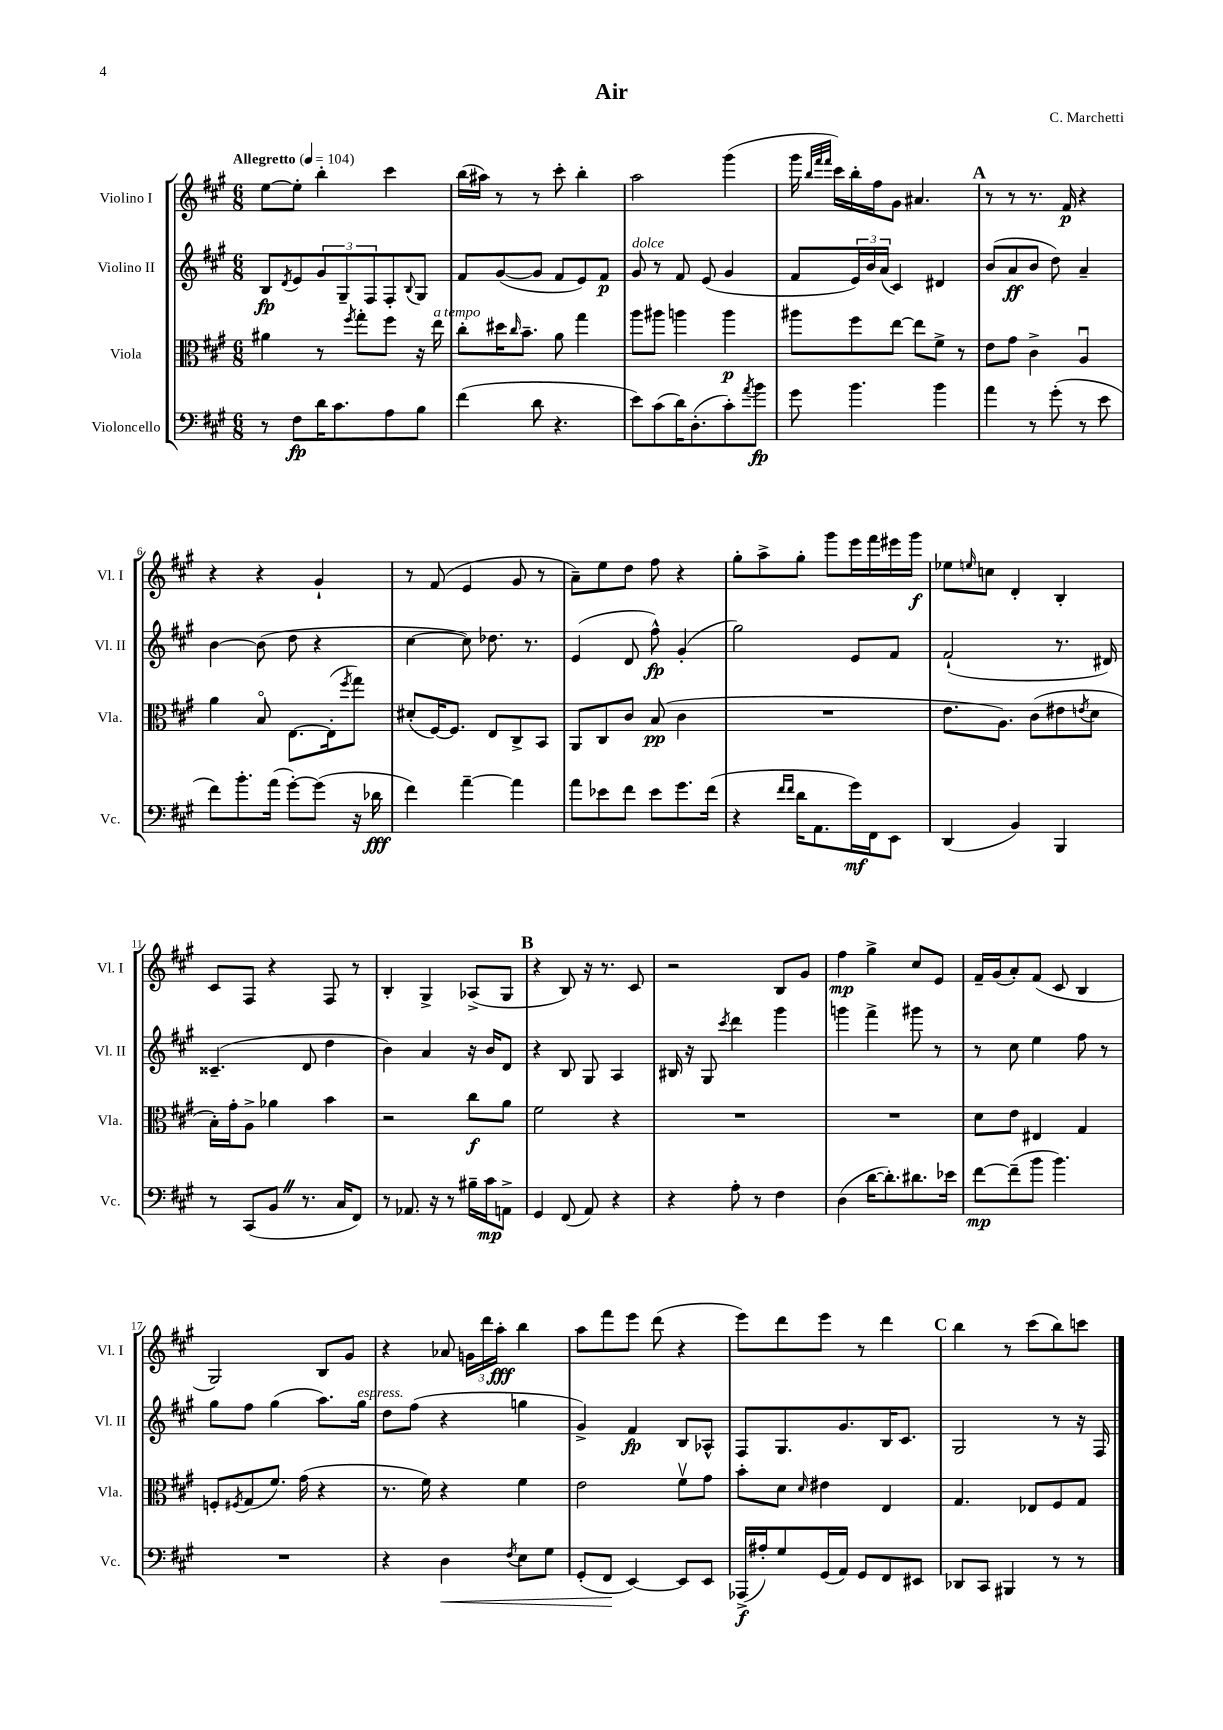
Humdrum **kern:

**kern	**dynam	**kern	**dynam	**kern	**dynam	**kern	**dynam
*part4	*part4	*part3	*part3	*part2	*part2	*part1	*part1
*staff4	*staff4	*staff3	*staff3	*staff2	*staff2	*staff1	*staff1
*I"Violoncello	*	*I"Viola	*	*I"Violino II	*	*I"Violino I	*
*I'Vc.	*	*I'Vla.	*	*I'Vl. II	*	*I'Vl. I	*
*clefF4	*	*clefC3	*	*clefG2	*	*clefG2	*
*k[f#c#g#]	*	*k[f#c#g#]	*	*k[f#c#g#]	*	*k[f#c#g#]	*
*M6/8	*	*M6/8	*	*M6/8	*	*M6/8	*
*MM104	*	*MM104	*	*MM104	*	*MM104	*
=1	=1	=1	=1	=1	=1	=1	=1
!	!	!	!	!	!	!LO:TX:a:B:t=Allegretto	!
8r	.	4a#X\	.	8B/L	fp	[8ee\L	.
.	.	.	.	8qd/	.	.	.
8F#\L	fp	.	.	8e/	.	8ee'\J]	.
16d\K	.	8r	.	12g#/	.	4bb'\	.
8.c#\	.	.	.	.	.	.	.
.	.	.	.	12G#~/	.	.	.
.	.	8qff#/	.	.	.	.	.
.	.	8gg#'\L	.	.	.	.	.
.	.	.	.	12F#/	.	.	.
8A\	.	8ff#\J	.	8F#'/	.	4ccc#\	.
.	.	.	.	8qqB/	.	.	.
8B\J	.	16r	.	8G#/J	.	.	.
!	!	!LO:TX:a:i:t=a tempo	!	!	!	!	!
.	.	16ee\	.	.	.	.	.
=2	=2	=2	=2	=2	=2	=2	=2
(4f#\	.	8cc#'\L	.	8f#/L	.	(16bb\LL	.
.	.	.	.	.	.	16aa#X\JJ)	.
.	.	16dd#X\K	.	([8g#/	.	8r	.
.	.	16qqcc#/	.	.	.	.	.
.	.	8.b~\J	.	.	.	.	.
8d\	.	.	.	8g#/J]	.	8r	.
4.r	.	8a\	.	8f#/L	.	8ccc#'\	.
.	.	4gg#\	.	8e/)	.	4bb'\	.
.	.	.	.	8f#/J	p	.	.
=3	=3	=3	=3	=3	=3	=3	=3
!	!	!	!	!LO:TX:a:i:t=dolce	!	!	!
8e\L)	.	8aa\L	.	8g#/	.	2aa\	.
(8c#\	.	8aa#X\J	.	8r	.	.	.
16d\K)	.	4aan\	.	8f#/	.	.	.
(8.D'\	.	.	.	.	.	.	.
.	.	.	.	(8e/	.	.	.
8c#'\)	.	4aa\	p	4g#/	.	(4ggg#\	.
8qa/	.	.	.	.	.	.	.
8b\J	fp	.	.	.	.	.	.
=4	=4	=4	=4	=4	=4	=4	=4
8g#\	.	8aa#X\L	.	8f#/L	.	16ggg#\	.
.	.	.	.	.	.	32qqbb/LLL	.
.	.	.	.	.	.	32qqfff#/	.
.	.	.	.	.	.	32qqfff#/JJJ	.
.	.	.	.	.	.	16ccc#\LL)	.
4.b\	.	8ff#\	.	24e/L)	.	16bb'\	.
.	.	.	.	24b/	.	.	.
.	.	.	.	.	.	16ff#\J	.
.	.	.	.	(24a/JJ	.	.	.
.	.	[8ee\J	.	4c#/)	.	8g#\J	.
.	.	8ee\L]	.	.	.	4.a#X/	.
4b\	.	8f#^\J	.	4d#X/	.	.	.
.	.	8r	.	.	.	.	.
!!LO:REH:place=s1:t=A
=5	=5	=5	=5	=5	=5	=5	=5
4a\	.	8e\L	.	(8b/L	.	8r	.
.	.	8g#\J	.	8a/	ff	8r	.
8r	.	4c#^\	.	8b/J	.	8.r	.
(8g#'\	.	.	.	8dd\)	.	.	.
.	.	.	.	.	.	16f#/	p
8r	.	4Au/	.	4a~/	.	4r	.
8e\	.	.	.	.	.	.	.
!!LO:LB:g=z
=6	=6	=6	=6	=6	=6	=6	=6
8f#\L)	.	4a\	.	[4b\	.	4r	.
8.b'\	.	.	.	.	.	.	.
.	.	8B/	.	(8b\]	.	4r	.
(16a\Jk	.	.	.	.	.	.	.
[8g#'\L)	.	[8.E\L	.	8dd\	.	.	.
(8g#\J]	.	.	.	4r	.	4g#`/	.
.	.	(16E'\k]	.	.	.	.	.
.	.	8qff#/	.	.	.	.	.
16r	.	8gg#\J)	.	.	.	.	.
16d-X\	fff	.	.	.	.	.	.
=7	=7	=7	=7	=7	=7	=7	=7
4f#\)	.	(8d#X'/L	.	[4cc#\	.	8r	.
.	.	[16F#/K)	.	.	.	(8f#/	.
.	.	8.F#/J]	.	.	.	.	.
[4a~\	.	.	.	8cc#\])	.	4e/	.
.	.	8E/L	.	8.dd-X\	.	.	.
4a\]	.	8C#^/	.	.	.	8g#/	.
.	.	.	.	8.r	.	.	.
.	.	8BB/J	.	.	.	8r	.
=8	=8	=8	=8	=8	=8	=8	=8
8a\L	.	8AA/L	.	(4e/	.	8a~\L)	.
8e-X\	.	8C#/	.	.	.	8ee\	.
8f#\J	.	8c#/J	.	8d/	.	8dd\J	.
8e-\L	.	(8B/	pp	8ff#^^\)	fp	8ff#\	.
8.g#\	.	4c#\	.	(4g#'/	.	4r	.
(16f#\Jk	.	.	.	.	.	.	.
=9	=9	=9	=9	=9	=9	=9	=9
4r	.	2.r	.	2gg#\)	.	8gg#'\L	.
.	.	.	.	.	.	8aa^\	.
16qqf#/LL	.	.	.	.	.	.	.
16qqf#/JJ	.	.	.	.	.	.	.
16d\KL	.	.	.	.	.	8gg#'\J	.
8.AA\	.	.	.	.	.	.	.
.	.	.	.	.	.	8ggg#\L	.
16g#\L)	mf	.	.	8e/L	.	16eee\L	.
16FF#\J	.	.	.	.	.	16fff#\	.
8EE\J	.	.	.	8f#/J	.	16eee#X\	.
.	.	.	.	.	.	16ggg#\JJ	f
=10	=10	=10	=10	=10	=10	=10	=10
(4DD/	.	8.e\L	.	(2f#`/	.	8ee-X\L	.
.	.	.	.	.	.	16qqeen/	.
.	.	.	.	.	.	8ccn\J	.
.	.	8.A\J)	.	.	.	.	.
4BB/)	.	.	.	.	.	4d'/	.
.	.	(8c#\L	.	.	.	.	.
4BBB/	.	8e#X\	.	8.r	.	4B'/	.
.	.	8qen/	.	.	.	.	.
.	.	8d\J	.	.	.	.	.
.	.	.	.	16d#X/)	.	.	.
!!LO:LB:g=z
=11	=11	=11	=11	=11	=11	=11	=11
8r	.	16B'\LL)	.	(4.c##X~/	.	8c#/L	.
.	.	16g#'\J	.	.	.	.	.
(8CC#/L	.	8A^\J	.	.	.	8F#/J	.
8BBZ/J	.	4a-X\	.	.	.	4r	.
8.r	.	.	.	8d/	.	.	.
.	.	4b\	.	4dd\	.	8F#/	.
16C#/KL	.	.	.	.	.	.	.
8FF#/J)	.	.	.	.	.	8r	.
=12	=12	=12	=12	=12	=12	=12	=12
8r	.	2r	.	4b\)	.	4B'/	.
8.AA-X/	.	.	.	.	.	.	.
.	.	.	.	4a/	.	4G#^/	.
16r	.	.	.	.	.	.	.
8r	.	.	.	.	.	.	.
16B#X~\LL	.	8cc#\L	f	16r	.	(8A-X^/L	.
16c#\J	mp	.	.	16b/KL	.	.	.
8AAn^\J	.	8a\J	.	8d/J	.	8G#/J	.
!!LO:REH:place=s1:t=B
=13	=13	=13	=13	=13	=13	=13	=13
4GG#/	.	2f#\	.	4r	.	4r	.
(8FF#/	.	.	.	8B/	.	8B/)	.
8AA/)	.	.	.	8G#/	.	16r	.
.	.	.	.	.	.	8.r	.
4r	.	4r	.	4A/	.	.	.
.	.	.	.	.	.	8c#/	.
=14	=14	=14	=14	=14	=14	=14	=14
4r	.	2.r	.	16B#X/	.	2r	.
.	.	.	.	16r	.	.	.
.	.	.	.	8G#/	.	.	.
.	.	.	.	8qccc#/	.	.	.
8A'\	.	.	.	4ddd\	.	.	.
8r	.	.	.	.	.	.	.
4F#\	.	.	.	4ggg#\	.	8B/L	.
.	.	.	.	.	.	8g#/J	.
=15	=15	=15	=15	=15	=15	=15	=15
(4D\	.	2.r	.	4gggn\	.	4ff#\	mp
[16d\KL	.	.	.	4fff#^\	.	4gg#^\	.
8.d'\])	.	.	.	.	.	.	.
8.d#X\	.	.	.	8ggg#X\	.	8cc#/L	.
.	.	.	.	8r	.	8e/J	.
16e-X\Jk	.	.	.	.	.	.	.
=16	=16	=16	=16	=16	=16	=16	=16
[8f#\L	mp	8d\L	.	8r	.	16f#~/LL	.
.	.	.	.	.	.	(16g#/J	.
(8f#~\]	.	8e\J	.	8cc#\	.	8a'/)	.
8b\J	.	4E#X/	.	4ee\	.	(8f#/J	.
4.b\)	.	.	.	.	.	8c#/	.
.	.	4G#/	.	8ff#\	.	4B/	.
.	.	.	.	8r	.	.	.
!!LO:LB:g=z
=17	=17	=17	=17	=17	=17	=17	=17
2.r	.	8Fn'/L	.	8gg#\L	.	2G#/)	.
.	.	8qF#X/	.	.	.	.	.
.	.	(8G#/	.	8ff#\J	.	.	.
.	.	8.f#/J)	.	(4gg#\	.	.	.
.	.	(16g#\	.	.	.	.	.
.	.	4r	.	8.aa\L)	.	8B/L	.
.	.	.	.	.	.	8g#/J	.
!	!	!	!	!LO:TX:a:i:t=espress.	!	!	!
.	.	.	.	16gg#\Jk	.	.	.
=18	=18	=18	=18	=18	=18	=18	=18
4r	.	8.r	.	8dd\L	.	4r	.
.	.	.	.	(8ff#\J	.	.	.
.	.	16f#\)	.	.	.	.	.
!	!LO:HP:b	!	!	!	!	!	!
4D\	<	4r	.	4r	.	8a-X/	.
.	.	.	.	.	.	24gn\LL	.
.	.	.	.	.	.	24ddd\	.
.	.	.	.	.	.	24aa'\JJ	fff
8qF#/	.	.	.	.	.	.	.
8E\L	.	4f#\	.	4ggn\	.	4bb\	.
8G#\J	.	.	.	.	.	.	.
=19	=19	=19	=19	=19	=19	=19	=19
(8GG#'/L	.	2e\	.	4g#^/)	.	8aa\L	.
8FF#/J	.	.	.	.	.	8fff#\	.
[4EE/)	[	.	.	4f#/	fp	8eee\J	.
.	.	.	.	.	.	(8ddd\	.
8EE/L]	.	8f#v\L	.	8B/L	.	4r	.
8EE/J	.	8g#\J	.	8A-X^^/J	.	.	.
=20	=20	=20	=20	=20	=20	=20	=20
(16AAA-X^/LL	f	8b'\L	.	8F#/L	.	8eee\L)	.
16A#X'/J)	.	.	.	.	.	.	.
8G#/	.	8d\J	.	8.G#/	.	8ddd\	.
.	.	16qqd/	.	.	.	.	.
(16GG#/L	.	4e#X\	.	.	.	8eee\J	.
16AA/JJ)	.	.	.	8.g#/	.	.	.
8GG#/L	.	.	.	.	.	8r	.
8FF#/	.	4E/	.	16B/K	.	4ddd\	.
.	.	.	.	8.c#/J	.	.	.
8EE#X/J	.	.	.	.	.	.	.
!!LO:REH:place=s1:t=C
=21	=21	=21	=21	=21	=21	=21	=21
8DD-X/L	.	4.G#/	.	2G#/	.	4bb\	.
8CC#/J	.	.	.	.	.	.	.
4BBB#X/	.	.	.	.	.	8r	.
.	.	8E-X/L	.	.	.	(8ccc#\L	.
8r	.	8F#/	.	8r	.	8bb\)	.
8r	.	8G#/J	.	16r	.	8cccn\J	.
.	.	.	.	16F#/	.	.	.
==	==	==	==	==	==	==	==
*-	*-	*-	*-	*-	*-	*-	*-
